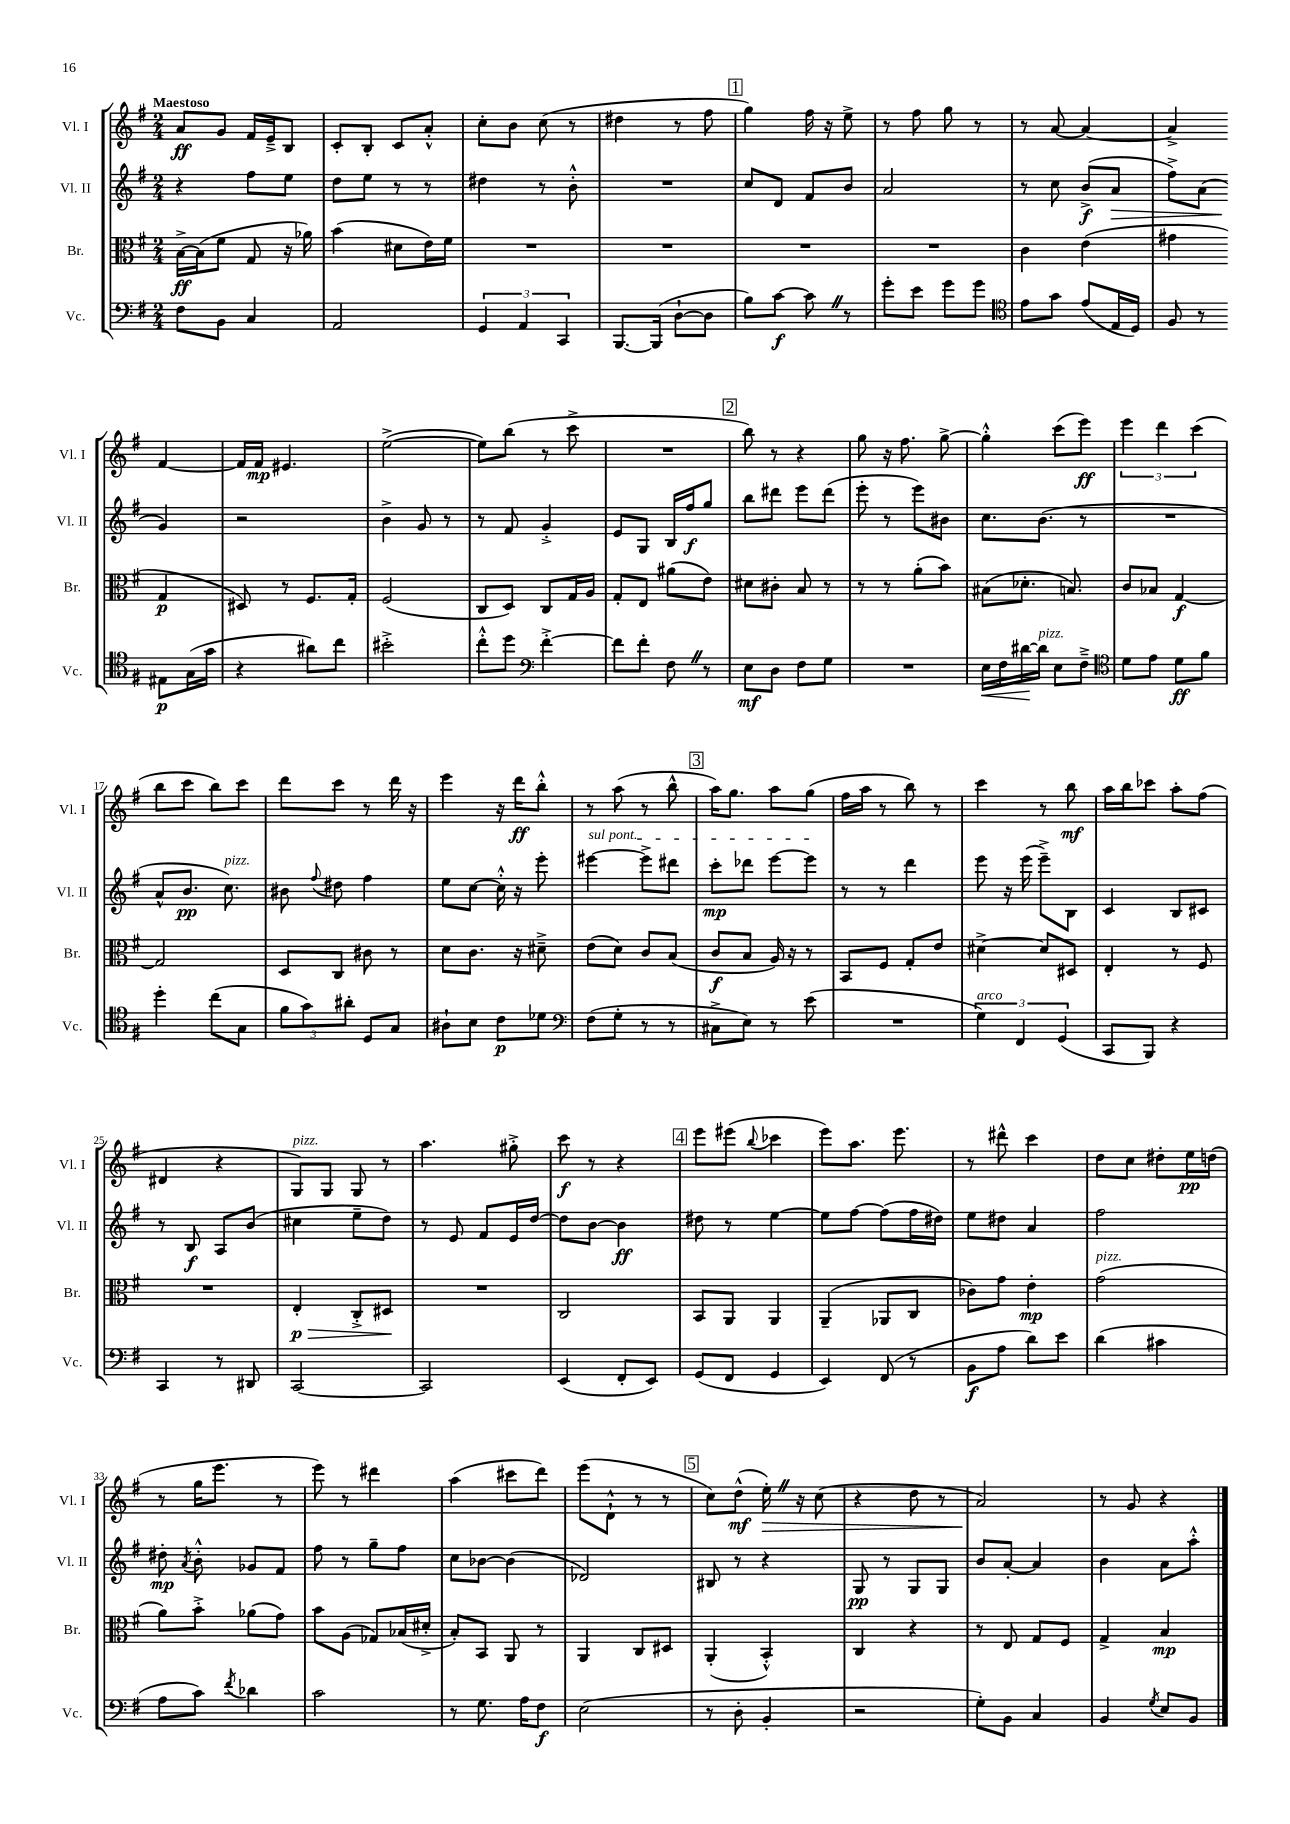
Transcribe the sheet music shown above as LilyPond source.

<<
\new StaffGroup <<
\new Staff = "s0" \with { instrumentName = "Vl. I" shortInstrumentName = "Vl. I" } {
    \clef treble \key g \major \numericTimeSignature \time 2/4 \tempo "Maestoso"
    \autoBeamOff a'8[\ff g'8] fis'16[ e'16---> b8] |
    c'8[-. b8]-. c'8[ a'8]-.-^ |
    c''8[-. b'8] c''8( r8 |
    dis''4 r8 fis''8 |
    \mark \markup { \box "1" } g''4) fis''16 r16 e''8-> |
    r8 fis''8 g''8 r8 |
    r8 a'8~ a'4~ |
    a'4-> fis'4~ |
    fis'16[ fis'16]\mp eis'4. |
    e''2~->( |
    e''8[) b''8]( r8 c'''8-> |
    R2 |
    \mark \markup { \box "2" } b''8) r8 r4 |
    g''8 r16 fis''8. g''8~-> |
    g''4-.-^ c'''8[( e'''8]\ff) |
    \tuplet 3/2 { e'''4 d'''4 c'''4( } |
    b''8[ c'''8] b''8[) c'''8] |
    d'''8[ c'''8] r8 d'''16 r16 |
    e'''4 r16 d'''16[\ff b''8]-.-^ |
    r8 a''8( r8 b''8-^ |
    \mark \markup { \box "3" } a''16[) g''8.] a''8[ g''8]( |
    fis''16[ a''16] r8 b''8) r8 |
    c'''4 r8 b''8\mf |
    a''16[ b''16 ces'''8] a''8[-. fis''8]( |
    dis'4 r4 |
    g8[^\markup { \italic "pizz." }) g8] g8 r8 |
    a''4. gis''8-.-> |
    c'''8\f r8 r4 |
    \mark \markup { \box "4" } e'''8[ eis'''8]( \appoggiatura { b''8 } ces'''4 |
    e'''8[) a''8.] e'''8. |
    r8 dis'''8-^ c'''4 |
    d''8[ c''8] dis''8[-. e''16\pp d''16]( |
    r8 g''16[ e'''8.] r8 |
    e'''8) r8 dis'''4 |
    a''4( cis'''8[ d'''8]) |
    e'''8[( d'8]-!-^ r8 r8 |
    \mark \markup { \box "5" } c''8[) d''8]-^\mf( e''16-.\>) \once \override BreathingSign.text = \markup { \musicglyph "scripts.caesura.straight" } \breathe r16 c''8( |
    r4 d''8 r8 |
    a'2\!) |
    r8 g'8 r4 \bar "|." |
}
\new Staff = "s1" \with { instrumentName = "Vl. II" shortInstrumentName = "Vl. II" } {
    \clef treble \key g \major \numericTimeSignature \time 2/4
    \autoBeamOff r4 fis''8[ e''8] |
    d''8[ e''8] r8 r8 |
    dis''4 r8 b'8-.-^ |
    R2 |
    \mark \markup { \box "1" } c''8[ d'8] fis'8[ b'8] |
    a'2 |
    r8 c''8 b'8[->\f( a'8]\> |
    fis''8[->) a'8]( g'4\!) |
    r2 |
    b'4-> g'8 r8 |
    r8 fis'8 g'4-.-> |
    e'8[ g8] b16[ fis''16\f g''8] |
    \mark \markup { \box "2" } b''8[ dis'''8] e'''8[ dis'''8]( |
    e'''8-. r8 e'''8[) bis'8] |
    c''8.[ b'8.]( r8 |
    R2 |
    a'8[-^ b'8.]\pp c''8.^\markup { \italic "pizz." }) |
    bis'8 \appoggiatura { fis''8 } dis''8 fis''4 |
    e''8[ c''8]~ c''16-.-^ r16 e'''8-. |
    \once \override TextSpanner.bound-details.left.text = \markup { \italic "sul pont." } eis'''4~\startTextSpan eis'''8[-> dis'''8] |
    \mark \markup { \box "3" } c'''8[-.\mp des'''8] e'''8[~ e'''8]\stopTextSpan |
    r8 r8 d'''4 |
    e'''8 r16 e'''16( e'''8[--->) b8] |
    c'4 b8[ cis'8] |
    r8 b8\f a8[ b'8]( |
    cis''4 e''8[-- d''8]) |
    r8 e'8 fis'8[ e'16 d''16]~ |
    d''8[ b'8]~ b'4\ff |
    \mark \markup { \box "4" } dis''8 r8 e''4~ |
    e''8[ fis''8]~ fis''8[( fis''16 dis''16]) |
    e''8[ dis''8] a'4 |
    fis''2 |
    dis''8-.\mp \acciaccatura { a'8 } b'8-.-^ ges'8[ fis'8] |
    fis''8 r8 g''8[-- fis''8] |
    c''8[ bes'8]~ bes'4( |
    des'2) |
    \mark \markup { \box "5" } bis8 r8 r4 |
    g8\pp r8 g8[ g8] |
    b'8[ a'8]~-. a'4 |
    b'4 a'8[ a''8]-.-^ \bar "|." |
}
\new Staff = "s2" \with { instrumentName = "Br." shortInstrumentName = "Br." } {
    \clef alto \key g \major \numericTimeSignature \time 2/4
    \autoBeamOff b16[~->\ff b16( fis'8] g8 r16 aes'16) |
    b'4( dis'8[ e'16) fis'16] |
    R2 |
    R2 |
    \mark \markup { \box "1" } R2 |
    R2 |
    c'4 e'4( |
    gis'4 g4\p |
    dis8) r8 fis8.[ g16]-. |
    fis2( |
    c8[ d8]) c8[ g16 a16] |
    g8[-. e8] ais'8[( e'8]) |
    \mark \markup { \box "2" } dis'8[ cis'8]-. b8 r8 |
    r8 r8 a'8[-.( b'8]) |
    bis8[( des'8.]-. b8.) |
    c'8[ bes8] g4~\f |
    g2 |
    d8[ c8] cis'8 r8 |
    d'8[ c'8.] r16 dis'8---> |
    e'8[( d'8]) c'8[ b8]( |
    \mark \markup { \box "3" } c'8[\f b8] a16) r16 r8 |
    b,8[ fis8] g8[-. e'8] |
    dis'4~-> dis'8[ dis8] |
    e4-. r8 fis8 |
    R2 |
    e4-.\p\> c8[-.-> dis8]\! |
    R2 |
    c2 |
    \mark \markup { \box "4" } b,8[ a,8] a,4 |
    a,4--( aes,8[ c8] |
    ces'8[) g'8] e'4-.\mp |
    g'2^\markup { \italic "pizz." }( |
    a'8[) b'8]-.-> aes'8[( g'8]) |
    b'8[ a8]( ges8[) bes16( dis'16]-.-> |
    b8[-.) b,8] a,8 r8 |
    a,4 c8[ dis8] |
    \mark \markup { \box "5" } a,4-.( b,4-.-^) |
    c4 r4 |
    r8 e8 g8[ fis8] |
    g4-> b4\mp \bar "|." |
}
\new Staff = "s3" \with { instrumentName = "Vc." shortInstrumentName = "Vc." } {
    \clef bass \key g \major \numericTimeSignature \time 2/4
    \autoBeamOff fis8[ b,8] c4 |
    a,2 |
    \tuplet 3/2 { g,4 a,4 c,4 } |
    b,,8.[~ b,,16]( d8[~-! d8] |
    \mark \markup { \box "1" } b8[) c'8]~\f c'8 \once \override BreathingSign.text = \markup { \musicglyph "scripts.caesura.straight" } \breathe r8 |
    g'8[-. e'8] g'8[ g'8] |
    \clef tenor e'8[ g'8] e'8[( e16 d16]) |
    fis8 r8 eis8[\p g16( g'16] |
    r4 ais'8[) c''8] |
    bis'2-.-> |
    c''8[-.-^ d''8] \clef bass fis'4~-.-> |
    fis'8[ fis'8]-. fis8 \once \override BreathingSign.text = \markup { \musicglyph "scripts.caesura.straight" } \breathe r8 |
    \mark \markup { \box "2" } e8[\mf d8] fis8[ g8] |
    R2 |
    e16[\< fis16 dis'16~\! dis'16]^\markup { \italic "pizz." } e8[ fis8]---> |
    \clef tenor d'8[ e'8] d'8[\ff fis'8] |
    d''4-. c''8[( g8] |
    \tuplet 3/2 { fis'8[ g'8) ais'8]-. } d8[ g8] |
    ais8[-! b8] c'8[\p des'8] |
    \clef bass fis8[( g8]-. r8 r8 |
    \mark \markup { \box "3" } cis8[-> e8]) r8 e'8( |
    R2 |
    \tuplet 3/2 { g4^\markup { \italic "arco" }) fis,4 g,4( } |
    c,8[ b,,8]) r4 |
    c,4 r8 dis,8 |
    c,2~ |
    c,2 |
    e,4( fis,8[-. e,8]) |
    \mark \markup { \box "4" } g,8[( fis,8] g,4 |
    e,4) fis,8( r8 |
    b,8[\f a8] d'8[) e'8] |
    d'4( cis'4 |
    a8[ c'8]) \acciaccatura { fis'8 } des'4 |
    c'2 |
    r8 g8. a16[ fis8]\f |
    e2( |
    \mark \markup { \box "5" } r8 d8-. b,4-. |
    r2 |
    g8[-.) b,8] c4 |
    b,4 \acciaccatura { g8 } e8[ b,8] \bar "|." |
}
>>
>>
